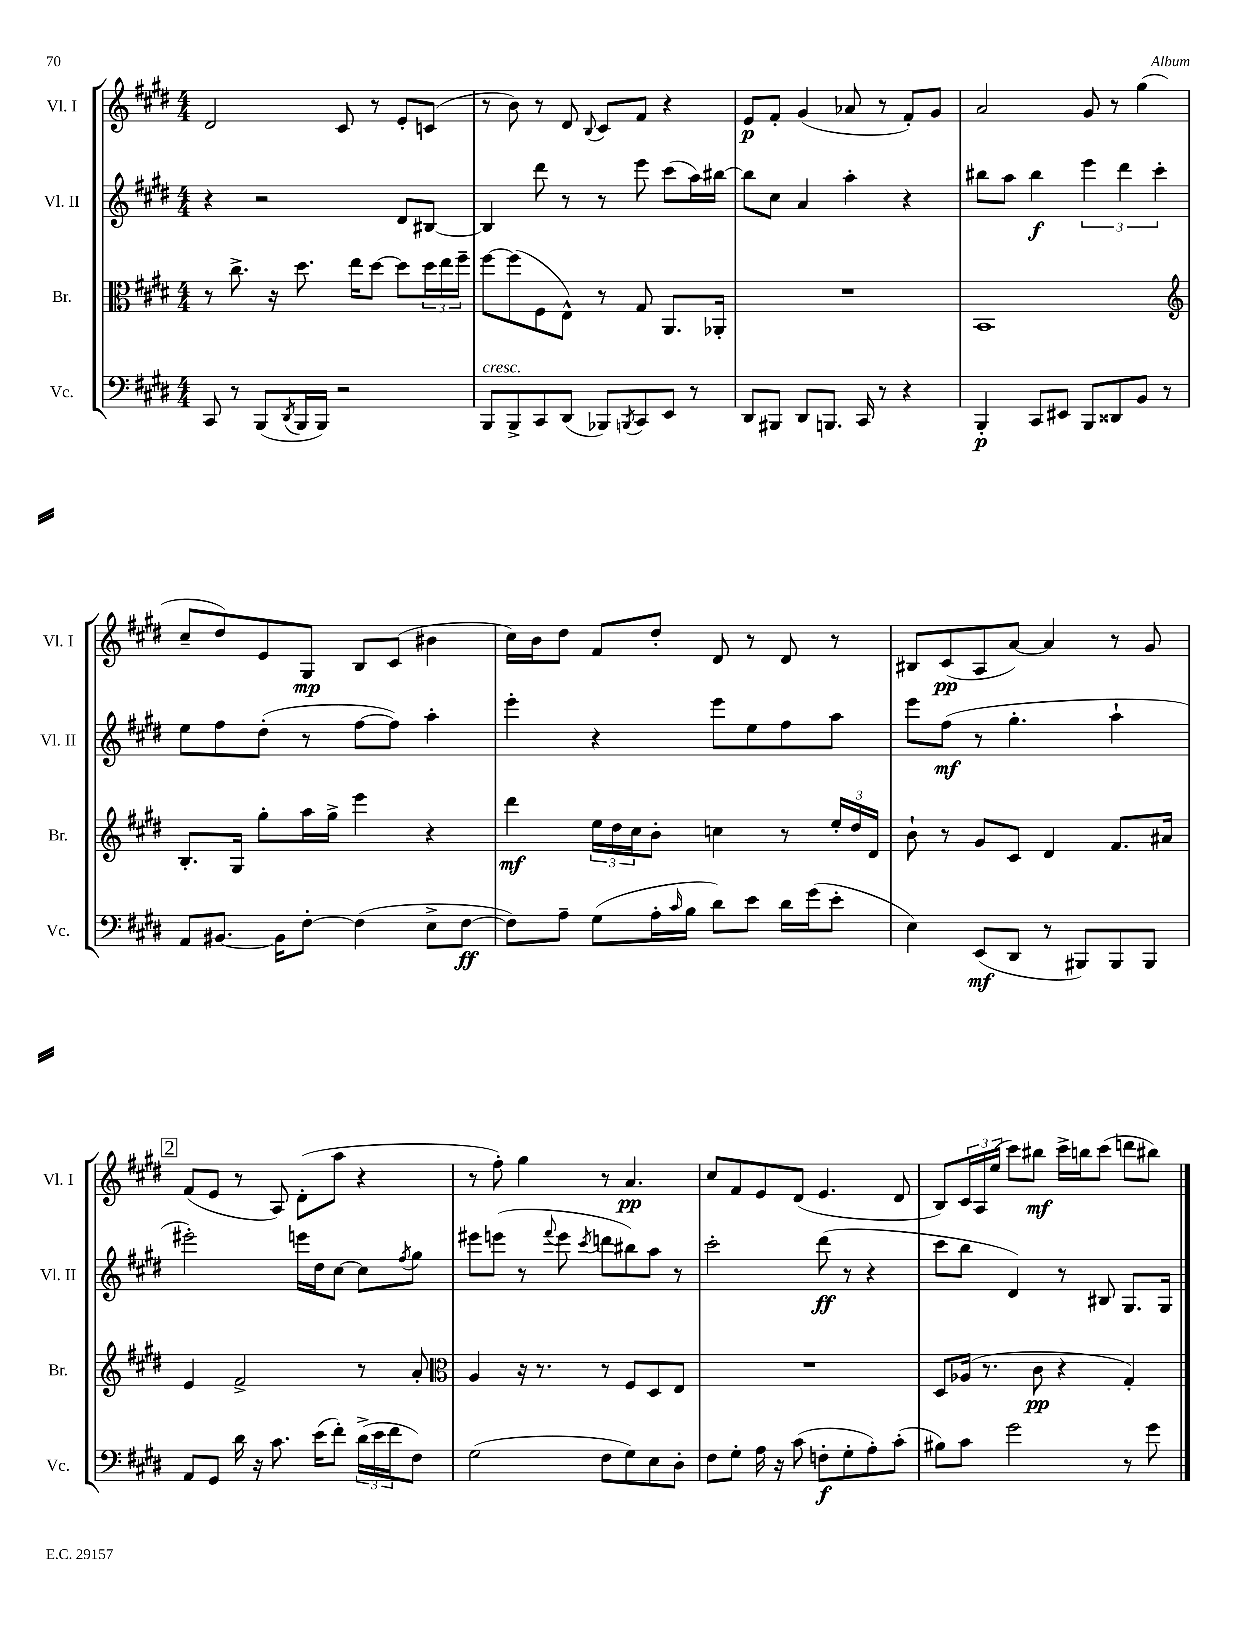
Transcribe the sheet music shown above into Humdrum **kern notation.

**kern	**kern	**kern	**kern
*staff4	*staff3	*staff2	*staff1
*clefF4	*clefC3	*clefG2	*clefG2
*k[f#c#g#d#]	*k[f#c#g#d#]	*k[f#c#g#d#]	*k[f#c#g#d#]
*M4/4	*M4/4	*M4/4	*M4/4
8CC#	8r	4r	2d#
8r	8.cc#^	.	.
(8BBB	.	2r	.
.	16r	.	.
8qDD#	.	.	.
16BBB	8.dd#	.	.
16BBB)	.	.	.
2r	.	.	8c#
.	16ee	.	.
.	[8dd#	.	8r
.	8dd#]	8d#	8e'
.	24dd#	[8B#	(8c
.	24ee	.	.
.	24ff#~	.	.
=	=	=	=
8BBB	[8ff#	4B#]	8r
8BBB^	(8ff#]	.	8b)
8CC#	8F#	8ddd#	8r
(8DD#	8E^^)	8r	8d#
.	.	.	8qqB
8BBB-)	8r	8r	8c#
8qBBB	.	.	.
8CC#	8G#	8eee	8f#
8EE	8.AA	(8ccc#	4r
8r	.	16aa)	.
.	16AA-'	[16bb#	.
=	=	=	=
8DD#	1r	8bb#]	8e
8BBB#	.	8cc#	8f#'
8DD#	.	4a	(4g#
8.BBB	.	.	.
.	.	4aa'	8a-
16CC#	.	.	.
8r	.	.	8r
4r	.	4r	8f#')
.	.	.	8g#
=	=	=	=
4BBB'	1BB	8bb#	2a
.	.	8aa	.
8CC#	.	4bb#	.
8EE#	.	.	.
8BBB	.	6eee	8g#
8DD##	.	.	8r
.	.	6ddd#	.
8BB	.	.	(4gg#
.	.	6ccc#'	.
8r	.	.	.
=	=	=	=
*	*clefG2	*	*
8AA	8.B'	8ee	8cc#~
[8.BB#	.	8ff#	8dd#)
.	16G#	.	.
.	8gg#'	(8dd#'	8e
16BB#]	.	.	.
[8F#'	16aa	8r	8G#
.	16gg#^	.	.
(4F#]	4eee	[8ff#	8B
.	.	8ff#])	(8c#
8E^	4r	4aa'	4b#
[8F#	.	.	.
=	=	=	=
8F#])	4ddd#	4eee'	16cc#)
.	.	.	16b
8A~	.	.	8dd#
(8G#	24ee	4r	8f#
.	24dd#	.	.
.	24cc#	.	.
16A'	8b'	.	8dd#'
16qqc#	.	.	.
16B	.	.	.
8d#)	4cc	8eee	8d#
8e	.	8ee	8r
16d#	8r	8ff#	8d#
(16g#	.	.	.
8e'	24ee'	8aa	8r
.	24dd#	.	.
.	24d#	.	.
=	=	=	=
4E)	8b`	8eee	8B#
.	8r	(8ff#	(8c#
(8EE	8g#	8r	8A
8DD#	8c#	4.gg#'	[8a)
8r	4d#	.	4a]
8BBB#)	.	.	.
8BBB#	8.f#	4aa`	8r
8BBB#	.	.	8g#
.	16a#	.	.
=	=	=	=
8AA	4e	2eee#')	(8f#
8GG#	.	.	8e
16d#	2f#^	.	8r
16r	.	.	.
8.c#	.	.	8A)
.	.	16eee	(8d#'
(16e	.	16dd#	.
8f#')	.	[8cc#	8aa
(24d#^	8r	8cc#]	4r
24e	.	.	.
24f#	.	.	.
.	.	8qff#	.
8F#)	8a'	8gg#	.
=	=	=	=
*	*clefC3	*	*
(2G#	4A	8eee#	8r
.	.	(8eee	8ff#')
.	16r	8r	4gg#
.	8.r	.	.
.	.	8qqfff#	.
.	.	8eee	.
.	.	8qccc#	.
8F#	8r	8ddd	8r
8G#)	8F#	8bb#)	4.a
8E	8D#	8aa	.
8D#'	8E	8r	.
=	=	=	=
8F#	1r	2ccc#'	8cc#
8G#'	.	.	8f#
16A	.	.	8e
16r	.	.	.
(8c#	.	.	(8d#
8F'	.	(8ddd#	4.e
8G#'	.	8r	.
8A')	.	4r	.
(8c#'	.	.	8d#
=	=	=	=
8B#)	8D#	8ccc#	8B)
8c#	(16A-	8bb	24c#
.	.	.	24A
.	8.r	.	.
.	.	.	(24ee
2g#	.	4d#)	8ccc#)
.	8c#	.	8bb#
.	4r	8r	16ccc#^
.	.	.	16bb
.	.	8B#	(8ccc#
8r	4G#')	8.G#	8ddd
8g#	.	.	8bb#)
.	.	16G#	.
==	==	==	==
*-	*-	*-	*-
